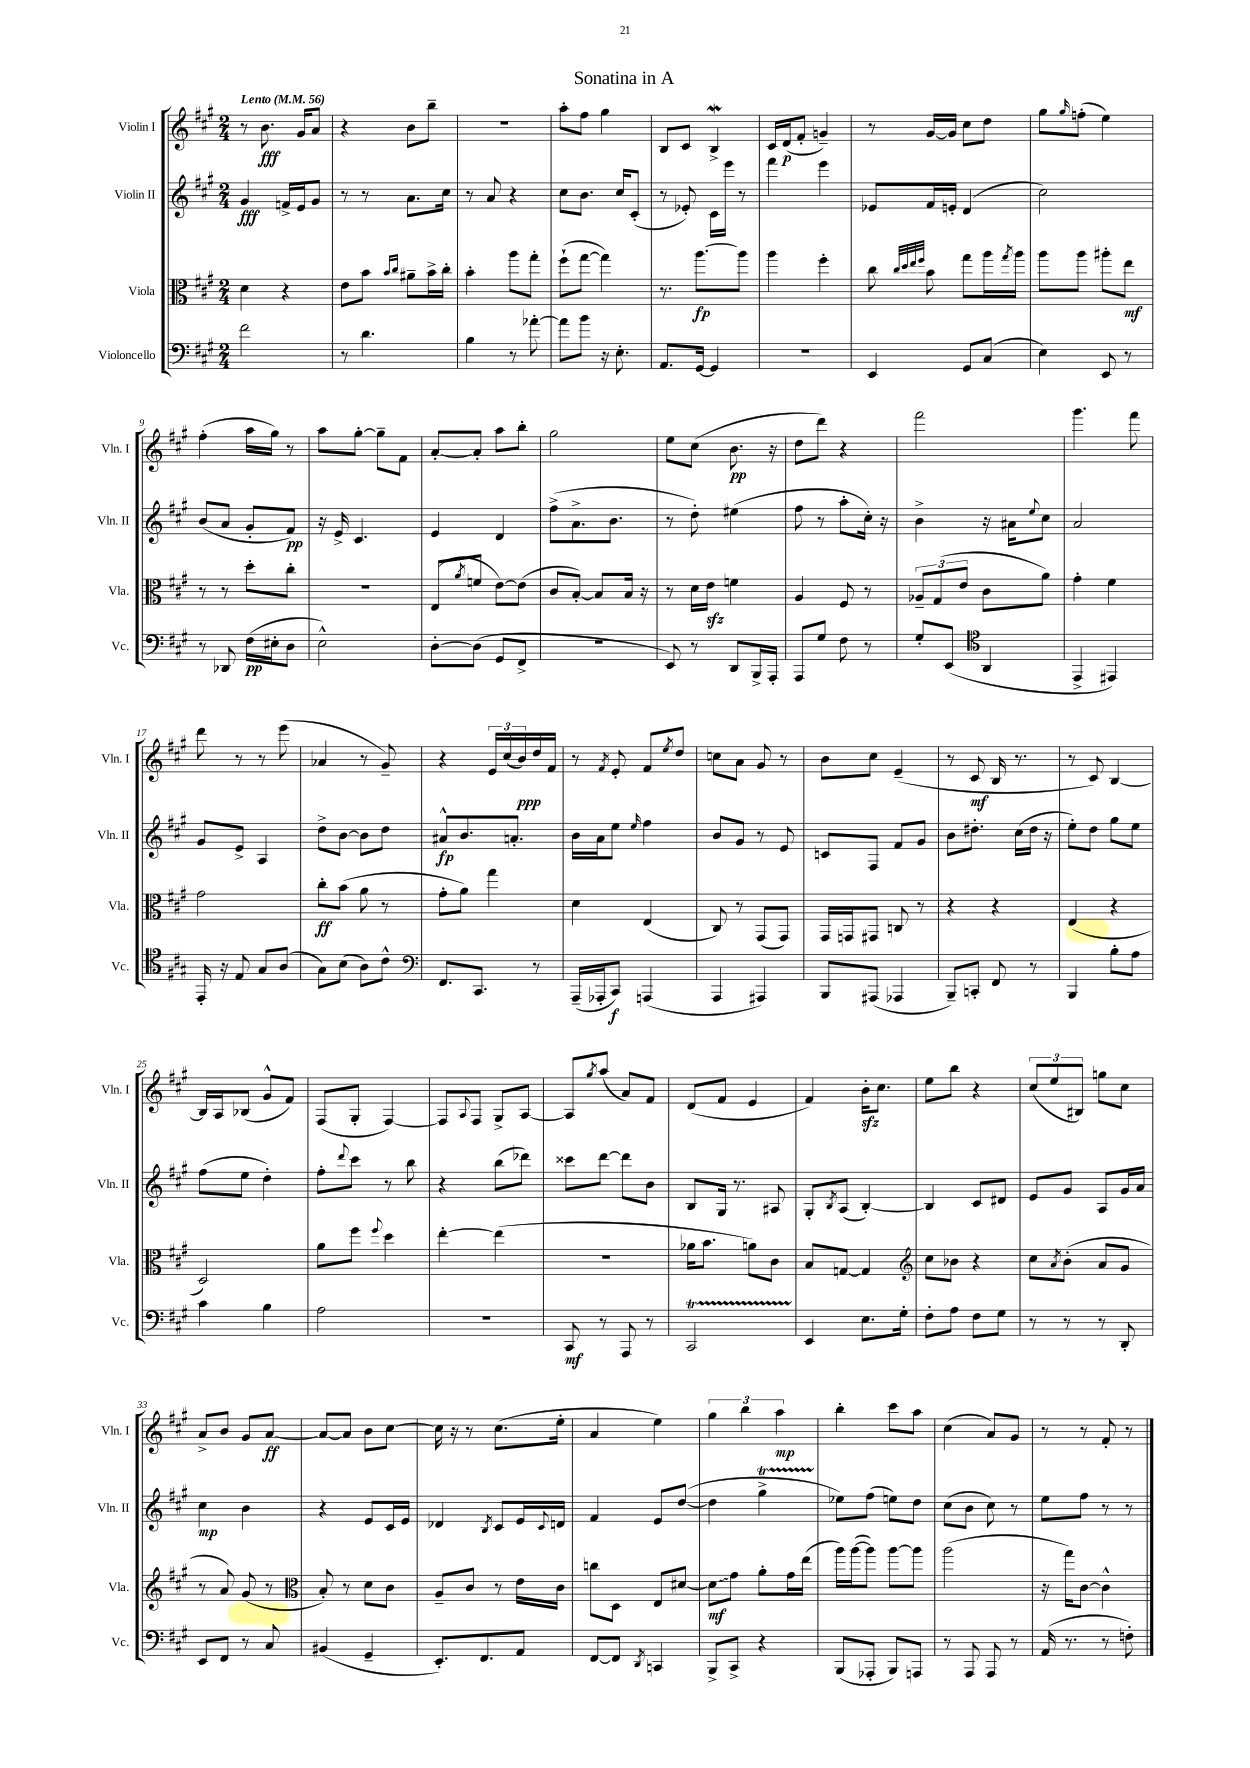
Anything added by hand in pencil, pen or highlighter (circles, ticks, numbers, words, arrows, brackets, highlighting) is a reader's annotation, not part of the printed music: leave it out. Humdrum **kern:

**kern	**kern	**kern	**kern
*staff4	*staff3	*staff2	*staff1
*clefF4	*clefC3	*clefG2	*clefG2
*k[f#c#g#]	*k[f#c#g#]	*k[f#c#g#]	*k[f#c#g#]
*M2/4	*M2/4	*M2/4	*M2/4
*MM56	*MM56	*MM56	*MM56
2f#	4d	4g#	8r
.	.	.	8.b
.	4r	16f^	.
.	.	16e	16g#
.	.	8g#	8a
=	=	=	=
8r	8e	8r	4r
4.d	8b	8r	.
.	16qqb	.	.
.	16qqcc#	.	.
.	8a#~	8.a	8b
.	16b^	.	8bb~
.	16cc#'	16cc#	.
=	=	=	=
4B	4b'	8r	2r
.	.	8a	.
8r	8aa	4r	.
[8a-'	8gg#'	.	.
=	=	=	=
8a-]	(8ff#`	8cc#	8aa'
8b	[8gg#	8.b	8ff#
16r	4gg#])	.	4gg#
8.E'	.	16cc#	.
.	.	(8c#'	.
=	=	=	=
8.AA	8.r	8r	8B
.	.	8e-')	8c#
[16GG#	[8.aa	.	.
4GG#]	.	16c#	4B^
.	.	16eee	.
.	8aa]	8r	.
=	=	=	=
2r	4aa	4fff#	16c#
.	.	.	(16d
.	.	.	8f#'
.	4ff#'	4eee	4g~)
=	=	=	=
4EE	8cc#	8e-	8r
.	32qqcc#	.	.
.	32qqdd	.	.
.	32qqee	.	.
.	32qqff#	.	.
.	8b	16f#	[16g#
.	.	16e'	16g#]
8GG#	8gg#	(4d	8cc#
(8C#	16aa	.	8dd
.	8qgg#	.	.
.	16aa	.	.
=	=	=	=
4E)	8aa	2cc#)	8gg#
.	.	.	16qqgg#
.	8aa	.	(8ff'
8EE	8aa#'	.	4ee)
8r	8ee	.	.
=	=	=	=
8r	8r	(8b	(4ff#'
8DD-	8r	8a	.
(16F#	8dd'	8g#'	16aa
16E#'	.	.	16gg#)
8D	8cc#'	8f#)	8r
=	=	=	=
2E^^)	2r	16r	8aa
.	.	16e^	.
.	.	4.c#	[8gg#'
.	.	.	8gg#~]
.	.	.	8f#
=	=	=	=
[8D'	(8E	4e	[8a'
.	8qa	.	.
(8D]	8f	.	8a']
8GG#	[8e)	4d	8aa
8FF#^	(8e]	.	8bb'
=	=	=	=
2r	8c#	(8ff#^	2gg#
.	[8B')	8.a^	.
.	8B]	.	.
.	.	8.b	.
.	16B	.	.
.	16r	.	.
=	=	=	=
8EE)	8r	8r	8ee
8r	16d	8dd')	(8cc#
.	16e	.	.
8DD	4f	(4ee#	8.b
16BBB^	.	.	.
16AAA'	.	.	16r
=	=	=	=
8AAA	4A	8ff#	8dd
8G#	.	8r	8ddd)
8F#	8F#	8aa'	4r
8r	8r	16cc#')	.
.	.	16r	.
=	=	=	=
8G#'	12A-~	4b^	2fff#
.	(12G#	.	.
(8EE	.	.	.
.	12e	.	.
*clefC4	*	*	*
4AA	8c#	16r	.
.	.	16a#	.
.	.	8qqee	.
.	8a)	8cc#	.
=	=	=	=
4EE^	4g#'	2a	4.ggg#
4EE#)	4f#	.	.
.	.	.	8fff#
=	=	=	=
16EE'	2g#	8g#	8ddd
16r	.	.	.
8E	.	8e^	8r
8G#	.	4A	8r
(8A	.	.	(8eee
=	=	=	=
8G#)	8cc#'	8dd^	4a-
(8B	(8b	[8b	.
8A)	8a	8b]	8r
8c#^^	8r	8dd	8g#~)
=	=	=	=
*clefF4	*	*	*
8.FF#	8g#'	8a#^^	4r
.	8a)	8.b	.
8.CC#	.	.	.
.	4gg#	.	24e
.	.	.	(24cc#
.	.	8.a'	.
.	.	.	24b)
8r	.	.	16dd
.	.	.	16f#
=	=	=	=
(16AAA~	4d	16b	8r
16AAA-'	.	16a	.
.	.	.	8qf#
8CC#)	.	8ee	8e'
.	.	16qqee	.
(4AAA	(4E	4ff#	8f#
.	.	.	8qee
.	.	.	8dd
=	=	=	=
4AAA	8C#)	8b	8cc
.	8r	8g#	8a
4AAA#)	(8GG#	8r	8g#
.	8GG#)	8e	8r
=	=	=	=
8BBB	16GG#	8c	8b
.	16GG	.	.
(8AAA#	8GG#	8F#	8cc#
4AAA-	8C	8f#	(4e~
.	8r	8g#	.
=	=	=	=
8BBB~)	4r	8b	8r
8CC'	.	8.dd#'	8c#
8FF#	4r	.	16B
.	.	(16cc#	8.r
8r	.	16dd#	.
.	.	16r	.
=	=	=	=
4BBB	(4E	8ee')	8r
.	.	8dd	8c#)
8B'	4r	8gg#	[4B
8A	.	8ee	.
=	=	=	=
4c#	2D)	(8ff#	16B]
.	.	.	16A
.	.	8ee	(8B-
4B	.	4dd')	8g#^^
.	.	.	8f#)
=	=	=	=
2A	8a	8ff#'	(8F#
.	.	8qqddd	.
.	8ff#	8ccc#	8G#'
.	8qqff#	.	.
.	4dd	8r	[4F#)
.	.	8bb	.
=	=	=	=
2r	[4ee'	4r	8F#]
.	.	.	8qqA
.	.	.	8F#
.	(4ee]	(8bb	8G#^
.	.	8ddd-)	[8A
=	=	=	=
8CC#	2r	8ccc##	8A]
.	.	.	8qgg#
8r	.	[8ddd	(8aa
8AAA	.	8ddd]	8a)
8r	.	8b	8f#
=	=	=	=
2CC#	16a-	8B	(8d
.	8.b	.	.
.	.	16G#	8f#
.	.	8.r	.
.	8a)	.	4e
.	8c#	8A#	.
=	=	=	=
4EE	8B	8G#'	4f#)
.	.	8qB	.
.	[8G	(8A	.
8.E	4G]	[4B')	16b'
.	.	.	8.cc#
16G#'	.	.	.
=	=	=	=
*	*clefG2	*	*
8F#'	8cc#	4B]	8ee
8A	8b-	.	8bb
8F#	4r	8c#	4r
8G#	.	8d#	.
=	=	=	=
8r	8cc#	8e	(12cc#
.	.	.	12ee
.	8qa	.	.
8r	(8b'	8g#	.
.	.	.	12B#)
8r	8a	8A	8gg
8DD'	8g#	16g#	8cc#
.	.	16a	.
=	=	=	=
8EE	8r	4cc#	8a^
8FF#	8a)	.	8b
8r	(8g#	4b	8g#
8C#	8r	.	[8a
=	=	=	=
*	*clefC3	*	*
(4BB#	8B')	4r	8a_
.	8r	.	8a]
4GG#~	8d	8e	8b
.	8c#	16c#	[8cc#
.	.	16e	.
=	=	=	=
8.EE')	8A~	4d-	16cc#]
.	.	.	16r
.	8c#	.	8r
8.FF#	.	.	.
.	.	8qB	.
.	8r	8c#	(8.cc#
8AA	16e	16e	.
.	.	8qqc#	.
.	16c#	16d	16ee'
=	=	=	=
[8FF#	8cc	4f#	4a
8FF#]	8D	.	.
8qDD	.	.	.
4CC	8E	8e	4ee)
.	[8d#	([8dd	.
=	=	=	=
8BBB^	8d#]	4dd]	6gg#
8CC#^	8g#	.	.
.	.	.	6bb
4r	8a'	4gg#^	.
.	.	.	6aa
.	16g#	.	.
.	(16ee	.	.
=	=	=	=
(8BBB	16aa)	8ee-)	4bb'
.	([16aa	.	.
8AAA-'	8aa])	(8ff#	.
8BBB)	[8aa	8ee)	8ccc#
8AAA	8aa]	8dd	8aa
=	=	=	=
8r	(2aa	(8cc#	(4cc#
8AAA	.	8b	.
8AAA	.	8cc#)	8a)
8r	.	8r	8g#
=	=	=	=
(16AA	16r	8ee	8r
8.r	16gg#)	.	.
.	[8c#	8ff#	8r
8r	4c#^^]	8r	8f#'
8F')	.	8r	8r
==	==	==	==
*-	*-	*-	*-
